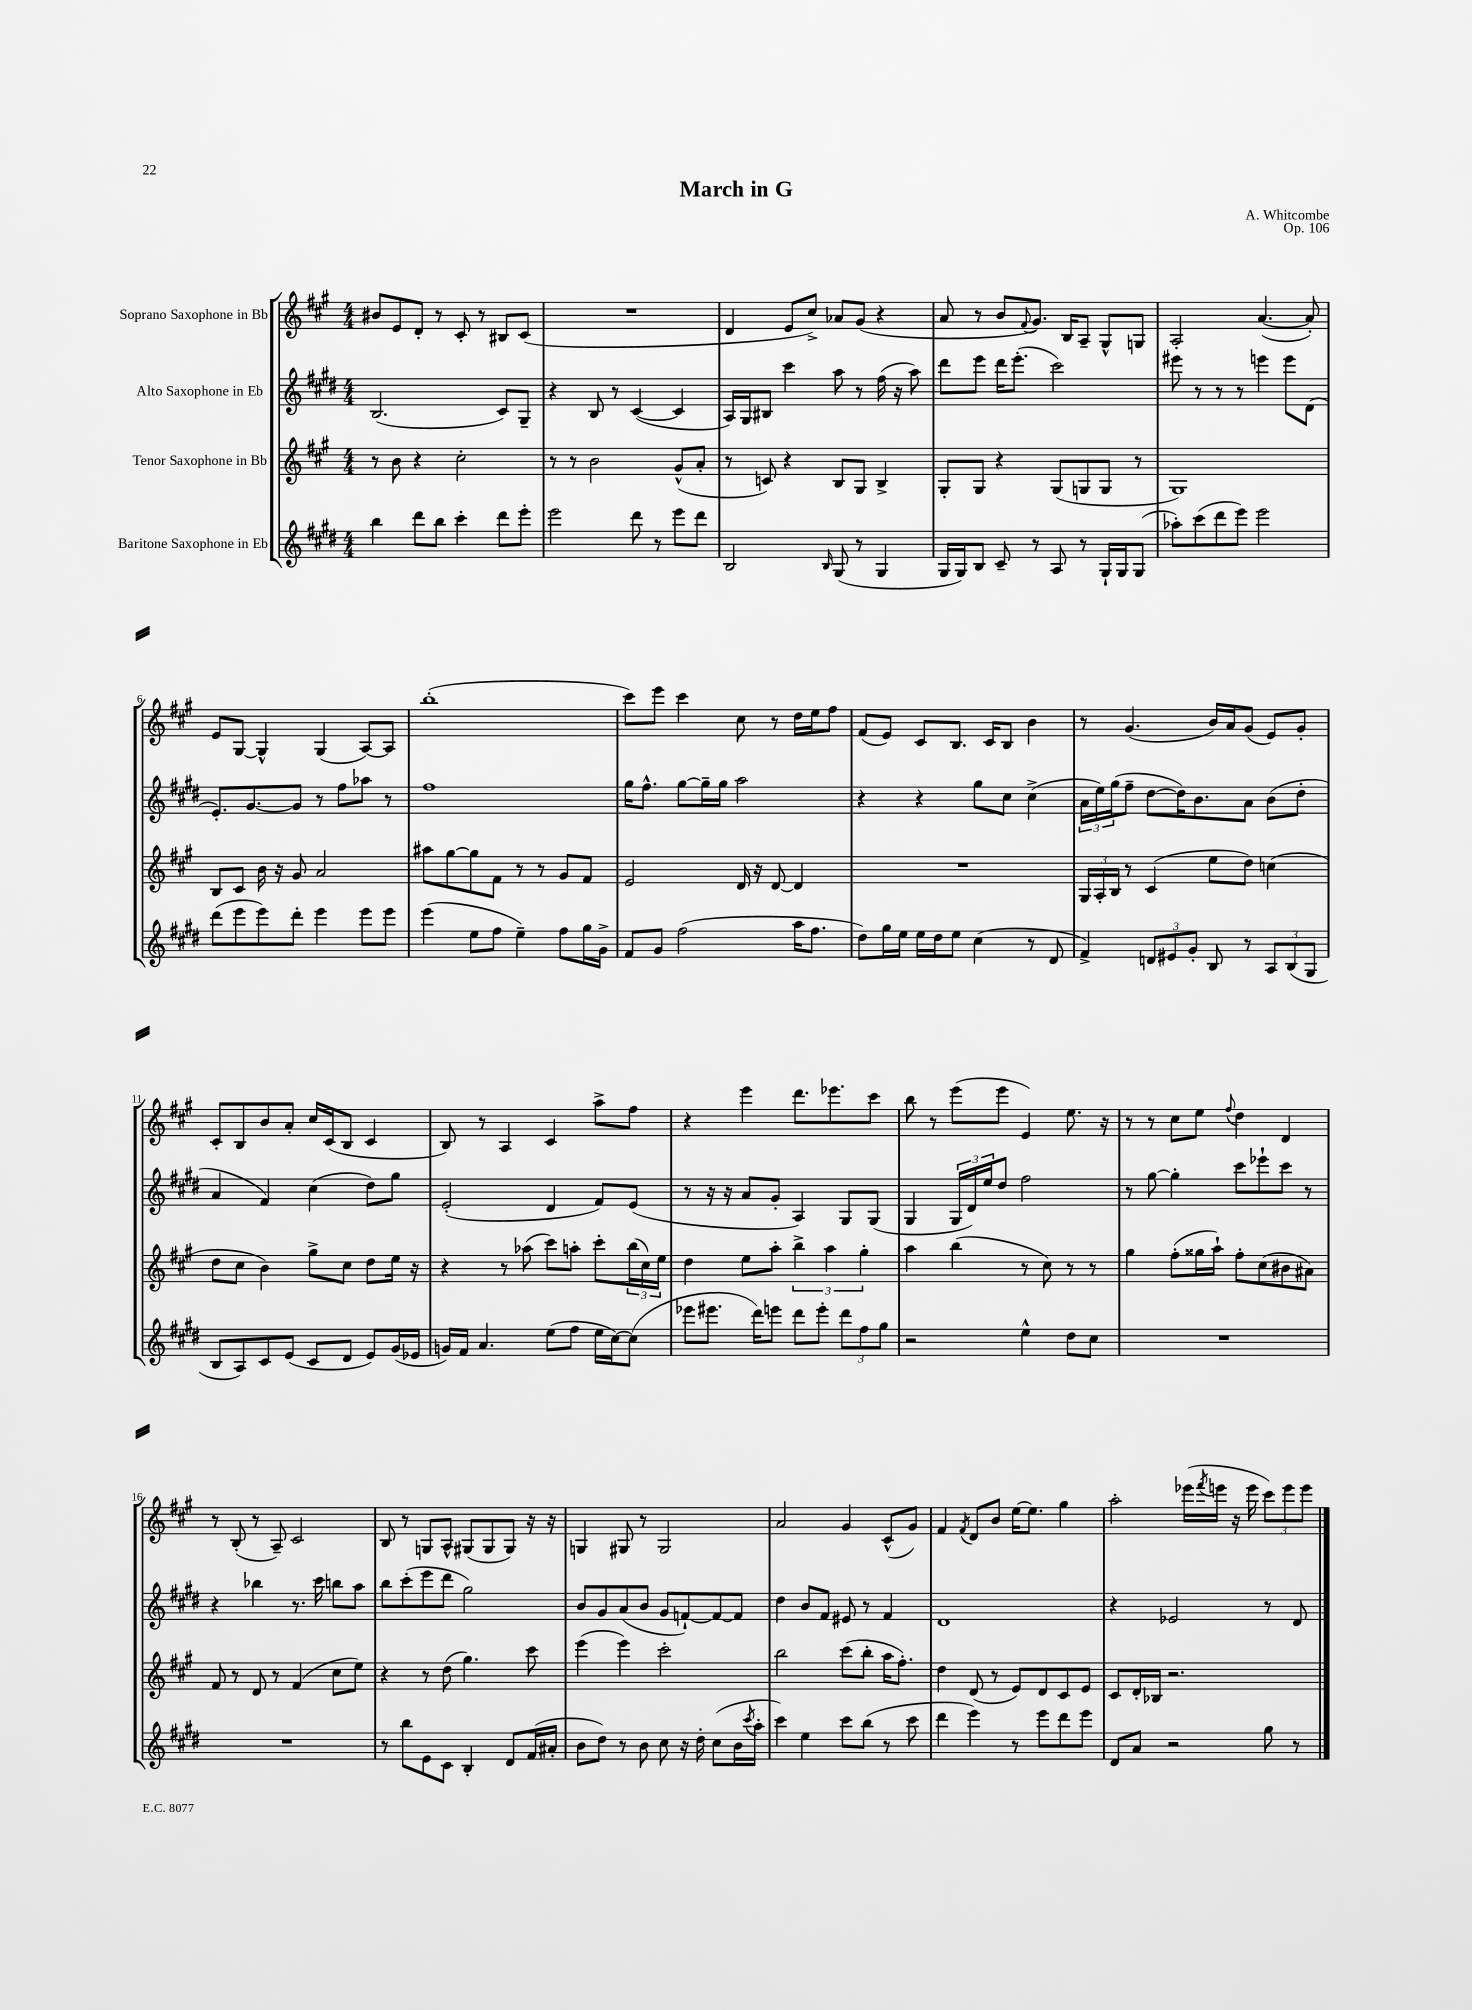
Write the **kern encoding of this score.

**kern	**kern	**kern	**kern
*part4	*part3	*part2	*part1
*staff4	*staff3	*staff2	*staff1
*I"Baritone Saxophone in Eb	*I"Tenor Saxophone in Bb	*I"Alto Saxophone in Eb	*I"Soprano Saxophone in Bb
*clefG2	*clefG2	*clefG2	*clefG2
*k[f#c#g#d#]	*k[f#c#g#]	*k[f#c#g#d#]	*k[f#c#g#]
*M4/4	*M4/4	*M4/4	*M4/4
=1	=1	=1	=1
4bb\	8r	(2.B/	8b#X/L
.	8b\	.	8e/
8ddd#\L	4r	.	8d'/J
8bb\J	.	.	8r
4ccc#'\	2cc#'\	.	8c#'/
.	.	.	8r
8ddd#\L	.	8c#/L)	8B#X/L
8eee'\J	.	8G#~/J	(8c#/J
=2	=2	=2	=2
2eee\	8r	4r	1r
.	8r	.	.
.	2b\	8B/	.
.	.	8r	.
8ddd#\	.	([4c#/	.
8r	.	.	.
8eee\L	(8g#^^/L	4c#/]	.
8ddd#\J	8a'/J	.	.
=3	=3	=3	=3
2B/	8r	16A/LL)	4d/
.	.	16G#/J	.
.	8cn/)	8B#X/J	.
.	4r	4ccc#\	8e/L
.	.	.	8cc#^/J)
16qqB/	.	.	.
(8G#/	8B/L	8aa\	8a-X/L
8r	8G#/J	8r	(8g#/J
4G#/	4B^/	(16ff#\	4r
.	.	16r	.
.	.	8aa\)	.
=4	=4	=4	=4
16G#/LL	8G#'/L	8ddd#\L	8a/
16G#/J)	.	.	.
8B/J	8G#/J	8eee\J	8r
8c#~/	4r	16ddd#\KL	8b/L
.	.	(8.eee'\J	.
.	.	.	8qqf#/
8r	.	.	8.g#/J)
8A/	(8G#/L	2ccc#\)	.
.	.	.	16B/KL
8r	8Gn/	.	8A~/J
16G#`/LL	8G/J	.	8G#^^/L
16G#/J	.	.	.
(8G#/J	8r	.	8Gn/J
=5	=5	=5	=5
8aa-X'\L)	1G#)	8eee#X\	2A'/
(8ccc#\	.	8r	.
8ddd#\	.	8r	.
8eee\J)	.	8r	.
2eee\	.	4eeen\	([4.a/
.	.	8eee\L	.
.	.	(8d#\J	8a'/])
!!LO:LB:g=z
=6	=6	=6	=6
(8ddd#\L	8B/L	8.e'/L)	8e/L
8eee\	8c#/J	.	[8G#/J
.	.	[8.g#/	.
8eee\)	16b\	.	4G#^^/]
.	16r	.	.
8ddd#'\J	8g#/	8g#/J]	.
4eee\	2a/	8r	(4G#/
.	.	8ff#\L	.
8eee\L	.	8aa-X\J	[8A/L)
8eee\J	.	8r	8A/J]
=7	=7	=7	=7
(4eee\	8aa#X\L	1ff#	(1bb'
.	[8gg#\	.	.
8ee\L	8gg#\]	.	.
8ff#\J	8f#\J	.	.
4ee~\)	8r	.	.
.	8r	.	.
8ff#\L	8g#/L	.	.
16gg#\L	8f#/J	.	.
16g#^\JJ	.	.	.
=8	=8	=8	=8
8f#/L	2e/	16gg#\KL	8ccc#\L)
.	.	8.ff#^^\J	.
8g#/J	.	.	8eee\J
(2ff#\	.	[8gg#\L	4ccc#\
.	.	16gg#~\L]	.
.	.	16gg#\JJ	.
.	16d/	2aa\	8cc#\
.	16r	.	.
.	[8d/	.	8r
16aa\KL	4d/]	.	16dd\LL
8.ff#\J	.	.	16ee\J
.	.	.	8ff#\J
=9	=9	=9	=9
8dd#\L)	1r	4r	(8f#/L
16gg#\L	.	.	8e/J)
16ee\JJ	.	.	.
16ee\LL	.	4r	8c#/L
16dd#\J	.	.	.
8ee\J	.	.	8.B/J
(4cc#\	.	8gg#\L	.
.	.	.	16c#/KL
.	.	8cc#\J	8B/J
8r	.	(4cc#^\	4b\
8d#/	.	.	.
=10	=10	=10	=10
4f#^/)	24G#/LL	24a\LL	8r
.	24A'/	24ee\)	.
.	24B/JJ	(24gg#\J	.
.	8r	8ff#~\J	(4.g#/
12dn/L	(4c#/	[8dd#\L	.
12e#X/	.	.	.
.	.	16dd#\K])	.
12g#'/J	.	.	.
.	.	8.b\	.
8B/	8ee\L	.	16b/LL)
.	.	.	16a/J
8r	8dd\J)	8a\J	(8g#/J
12A/L	(4ccn\	(8b\L	8e/L)
(12B/	.	.	.
.	.	8dd#'\J	8g#'/J
12G#/J	.	.	.
!!LO:LB:g=z
=11	=11	=11	=11
8B/L	8dd\L	4a/	8c#'/L
8A/)	8cc#\J	.	8B/
8c#/	4b\)	4f#/)	8b/
(8e/J	.	.	8a'/J
8c#/L	8gg#^\L	(4cc#\	16cc#/LL
.	.	.	(16c#/J
8d#/J	8cc#\J	.	8B/J
8e/L)	8dd\L	8dd#\L)	4c#/
(16g#/L	16ee\Jk	8gg#\J	.
16e-X/JJ	16r	.	.
=12	=12	=12	=12
16gn/LL)	4r	(2e'/	8B/)
16f#/JJ	.	.	.
4.a/	.	.	8r
.	8r	.	4A/
.	(8aa-X\	.	.
(8ee\L	8ccc#\L)	4d#/	4c#/
8ff#\J	8aan'\J	.	.
16ee\LL	8ccc#'\L	8f#/L)	8aa^\L
[16cc#\J)	.	.	.
(8cc#\J]	(24bb\L	(8e/J	8ff#\J
.	24cc#\)	.	.
.	24ee\JJ	.	.
=13	=13	=13	=13
8eee-X\L	4dd\	8r	4r
8.eee#X\J	.	16r	.
.	.	16r	.
.	8ee\L	8a/L	4eee\
16ddd#\KL)	.	.	.
8eeen\J	8aa'\J	8g#'/J	.
8ddd#\L	6bb^\	4A/)	8.ddd\L
8eee'\J	.	.	.
.	6aa\	.	.
.	.	.	8.eee-X\
12ddd#\L	.	8G#/L	.
12ff#\	6gg#'\	.	.
.	.	(8G#/J	8ccc#\J
12gg#\J	.	.	.
=14	=14	=14	=14
2r	4aa\	4G#/	8bb\
.	.	.	8r
.	(4bb\	24G#/LL	(8eee\L
.	.	24d#/)	.
.	.	24ee/J	.
.	.	8dd#/J	8eee\J
4ee^^\	8r	2ff#\	4e/)
.	8cc#\)	.	.
8dd#\L	8r	.	8.ee\
8cc#\J	8r	.	.
.	.	.	16r
=15	=15	=15	=15
1r	4gg#\	8r	8r
.	.	[8gg#\	8r
.	(8ff#'\L	4gg#'\]	8cc#\L
.	16gg##X\L	.	8ee\J
.	16aa`\JJ)	.	.
.	.	.	8qqff#/
.	8ff#'\L	8ccc#\L	4dd\
.	(8cc#\	8eee-X`\	.
.	8b#X\	8ccc#\J	4d/
.	8a#X\J)	8r	.
!!LO:LB:g=z
=16	=16	=16	=16
1r	8f#/	4r	8r
.	8r	.	(8B'/
.	8d/	4bb-X\	8r
.	8r	.	8A~/)
.	(4f#/	8.r	2c#/
.	.	16ccc#\	.
.	8cc#\L	8bbn\L	.
.	8ee\J)	8aa\J	.
=17	=17	=17	=17
8r	4r	8bb\L	8B/
8bb\L	.	(8ccc#'\	8r
8e\	8r	8eee\	8Gn/L
8c#\J	(8dd\	8ddd#\J	8A^^/J
4B'/	4.gg#\)	2gg#\)	(8G#X/L
.	.	.	8G#/
8d#/L	.	.	8G#/J)
(16f#/L	8ccc#\	.	16r
16a#X'/JJ	.	.	16r
=18	=18	=18	=18
8b\L	(4eee\	8b/L	4Gn/
8dd#\J)	.	8g#/	.
8r	4eee\)	(8a/	8G#X/
8b\	.	8b/J	8r
8cc#\	2ccc#'\	8g#/L	2G#/
16r	.	[8fn`/)	.
16dd#'\	.	.	.
(8cc#\L	.	8f/_	.
16b\L	.	8f/J]	.
8qccc#/	.	.	.
16aa'\JJ	.	.	.
=19	=19	=19	=19
4ccc#\)	2bb\	4dd#\	2a/
4ee\	.	8b/L	.
.	.	8f#/J	.
8ccc#\L	(8ccc#\L	8e#X/	4g#/
(8bb\J	8bb'\J	8r	.
8r	16aa\KL	4f#/	(8c#^^/L
.	8.ff#'\J)	.	.
8ccc#\	.	.	8g#/J)
=20	=20	=20	=20
4ddd#\	4dd\	1d#	4f#/
.	.	.	8qf#/
4eee\)	(8d/	.	8d/L
.	8r	.	8b/J
8r	8e/L)	.	[16ee\KL
.	.	.	8.ee\J]
8eee\L	8d/	.	.
8ddd#\	8c#/	.	4gg#\
8eee\J	8e/J	.	.
=21	=21	=21	=21
8d#/L	8c#/L	4r	2aa'\
8a/J	16d'/L	.	.
.	16B-X/JJ	.	.
2r	2.r	2e-X/	.
.	.	.	(16eee-X\LL
.	.	.	8qfff#/
.	.	.	16eeen\JJ
.	.	.	16r
.	.	.	16eee\
8gg#\	.	8r	12ccc#\L)
.	.	.	12eee\
8r	.	8d#/	.
.	.	.	12eee\J
==	==	==	==
*-	*-	*-	*-
